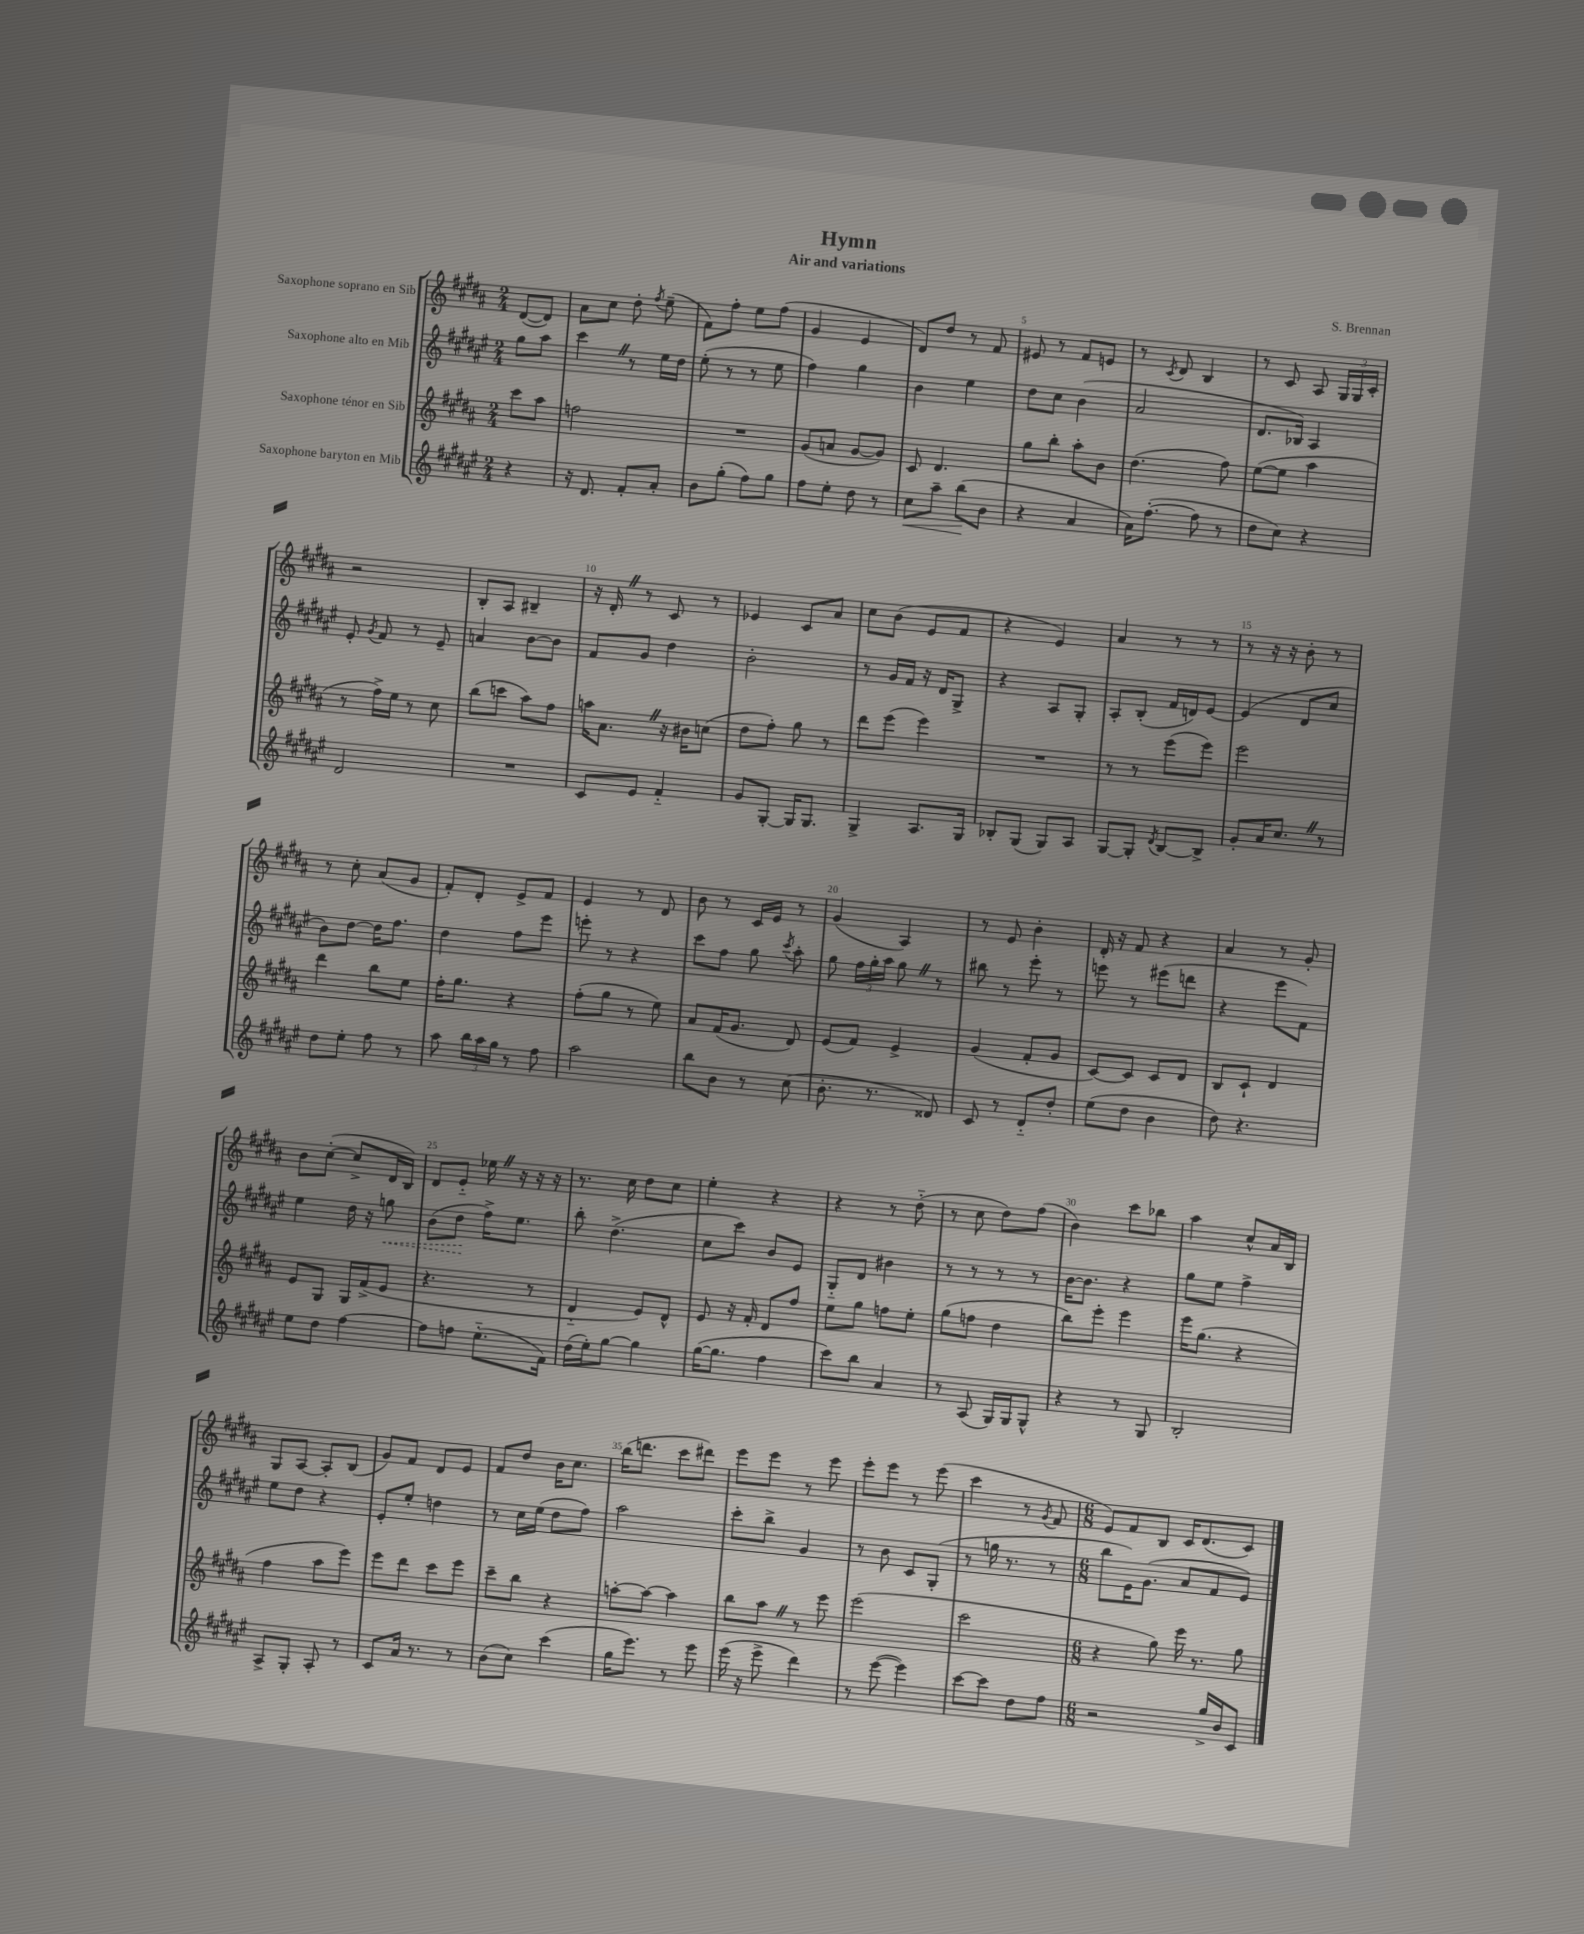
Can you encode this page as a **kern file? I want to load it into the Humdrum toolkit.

**kern	**kern	**kern	**kern
*staff4	*staff3	*staff2	*staff1
*clefG2	*clefG2	*clefG2	*clefG2
*k[f#c#g#d#a#e#]	*k[f#c#g#d#a#]	*k[f#c#g#d#a#e#]	*k[f#c#g#d#a#]
*M2/4	*M2/4	*M2/4	*M2/4
4r	8ccc#	8gg#	([8d#
.	8aa#	8aa#	8d#])
=	=	=	=
16r	2ff	4ccc#	8a#
8.d#	.	.	.
.	.	.	8cc#
8f#'	.	8r	8dd#'
.	.	.	8qff#
8a#'	.	16ee#	(8ee~
.	.	16dd#	.
=	=	=	=
8b	2r	(8ee#'	8f#)
(8gg#'	.	8r	8ff#'
8ff#)	.	8r	8ee
8gg#	.	8ee#	(8ff#
=	=	=	=
8ff#	(8g#	4ff#)	4g#
8ee#'	8a	.	.
8dd#	[8g#	4gg#	4e
8r	8g#])	.	.
=	=	=	=
8cc#	8c#	4b	8d#)
8aa#~	4.d#	.	8dd#
(8bb	.	4ee#	8r
8b	.	.	8f#
=	=	=	=
4r	8gg#	8dd#	8e#
.	8bb'	8cc#	8r
4a#	8aa#'	(4b	8f#
.	8b	.	8e
=	=	=	=
16a#)	(4.dd#	2a#	8r
([8.ff#'	.	.	.
.	.	.	8qc#
.	.	.	8d#
8ff#]	.	.	4B
8r	8ff#)	.	.
=	=	=	=
8dd#	([8ee	8.d#	8r
8cc#)	8ee]	.	8c#
.	.	16B-)	.
4r	4aa#	4A#	8A#
.	.	.	24G#
.	.	.	24G#
.	.	.	24c#'
=	=	=	=
2d#	8r	8e#'	2r
.	.	8qg#	.
.	16ff#^)	8f#	.
.	16ee	.	.
.	8r	8r	.
.	8cc#	8e#~	.
=	=	=	=
2r	(8bb	4a	8B'
.	8ccc	.	8A#
.	8aa#)	[8b	4B#~
.	8ff#	8b]	.
=	=	=	=
8c#	16aa	8f#	16r
.	8.a#	.	16d#'
8e#	.	8g#	8r
4f#'~	16r	4dd#	8c#
.	16b#	.	.
.	(8cc	.	8r
=	=	=	=
8g#	8dd#	2b'	4e-
[8G#'	8ff#')	.	.
16G#]	8gg#	.	8c#
8.G#	.	.	.
.	8r	.	8a#
=	=	=	=
4G#^	8ddd#	8r	8cc#
.	(8eee	16g#	(8b
.	.	16f#	.
8.A#	4eee)	16r	8e
.	.	16d#	.
.	.	8G#^	8f#
16G#	.	.	.
=	=	=	=
8B-'	2r	4r	4r
(8G#	.	.	.
8G#)	.	8A#	4e)
8A#	.	8G#'	.
=	=	=	=
[8G#	8r	8A#'	4a#
8G#']	8r	(8B'	.
8qd#	.	.	.
[8B	(8eee	16f#	8r
.	.	16d)	.
8B^]	8eee)	[8e#	8r
=	=	=	=
8g#'	2eee	(4e#]	8r
16a#	.	.	16r
8.cc#	.	.	16r
.	.	8d#	8b'
8r	.	8cc#	8r
=	=	=	=
8dd#	4ddd#	8b)	8r
8ee#'	.	[8dd#	8cc#'
8ff#	8bb	16dd#]	(8a#
.	.	8.ff#	.
8r	8ee	.	8g#
=	=	=	=
8aa#	16ff#'	4dd#	8f#')
.	8.gg#	.	.
24bb	.	.	8d#'
24aa#	.	.	.
24gg#	.	.	.
8r	4r	8ff#	8e^
8ff#	.	8eee#	8f#
=	=	=	=
2aa#	(8ff#'	8eee'	4e
.	8gg#	8r	.
.	8r	4r	8r
.	8ee)	.	8d#
=	=	=	=
8bb	8a#	8ccc#	8b
8b	(16f#	8ff#	8r
.	8.g#	.	.
8r	.	8gg#	16c#
.	.	.	16e
.	.	8qccc#	.
(8cc#	8d#)	8aa#'	8r
=	=	=	=
8.b'	(8e	8gg#	(4g#
.	8f#)	24ff#	.
.	.	24gg#'	.
8.r	.	.	.
.	.	24aa#	.
.	4e^	8gg#	4A#)
8d##)	.	8r	.
=	=	=	=
8c#	(4g#	8bb#	8r
8r	.	8r	8e
8d#'~	8f#'	8eee#'	4b'
8dd#'	8g#	8r	.
=	=	=	=
(8ee#	[8c#)	8eee	16d#'
.	.	.	16r
8dd#	8c#]	8r	8f#
4b	8c#	(8eee#	4r
.	8d#	8ddd	.
=	=	=	=
8dd#)	8B	4r	4a#
4.r	8c#`	.	.
.	4d#	8eee#	8r
.	.	8f#)	8g#'
=	=	=	=
8ee#	8e	4ee#	8b
8dd#	8G#	.	([8cc#'
[4ff#	16G#	16dd#	8cc#^]
.	(16f#^	16r	.
.	8e	8gg	16d#
.	.	.	16B)
=	=	=	=
8ff#]	4.r	(8b	8d#
8ff	.	8dd#	8e'~
(8.ee#'~	.	16ff#^)	16ee-
.	.	8.ee#	16r
.	8r	.	16r
16f#)	.	.	16r
=	=	=	=
(16dd#	4d#'~	8bb'	8.r
16ee#')	.	.	.
[8gg#	.	(4.dd#^	.
.	.	.	16cc#
4gg#]	8e)	.	8dd#
.	8d#^^	.	8cc#
=	=	=	=
([16gg#	8e	8cc#	4ee'
8.gg#]	.	.	.
.	16r	8ccc#)	.
.	16f#'	.	.
4ff#	8d#	8b	4r
.	8ff#	8e#	.
=	=	=	=
8ccc#)	8ee	8G#'~	4r
8bb	8gg#	8d#	.
4a#	8ff	4b#	8r
.	8ee'	.	(8dd#'~
=	=	=	=
8r	(8gg#	8r	8r
(8A#	8ff	8r	8cc#
16G#)	4dd#	8r	8dd#)
16G#	.	.	.
8G#^^	.	8r	(8ff#
=	=	=	=
4r	8bb)	[16b	4b)
.	.	8.b]	.
.	8eee'	.	.
8r	4eee	4r	8ccc#
8G#	.	.	8bb-
=	=	=	=
2B'	16eee	8gg#	4aa#
.	(8.gg#	.	.
.	.	8ee#	.
.	4r	4ff#^	8cc#^^
.	.	.	16a#
.	.	.	16B
=	=	=	=
8A#^	4ff#	8ee#	8G#
8G#'	.	8dd#	[8A#
8A#'	8aa#	4r	8A#']
8r	8eee)	.	(8B
=	=	=	=
8c#	8eee	8e#'	8g#)
16a#	8ddd#	8ee#'	8f#
8.r	.	.	.
.	8ccc#	4dd	8d#
8r	8eee	.	8e
=	=	=	=
(8b	8ccc#~	8r	8f#
8cc#)	8bb	16cc#	8dd#
.	.	(16ee#	.
(4ccc#	4r	8dd#	16b
.	.	.	8.cc#
.	.	8ff#)	.
=	=	=	=
16gg#	[8aa'	2aa#	(16bb
8.eee#)	.	.	8.ddd
.	8aa_	.	.
8r	4aa]	.	8ccc#
8eee#	.	.	8ddd#)
=	=	=	=
(16eee#	8bb	8ccc#'	8eee
16r	.	.	.
8eee#^	8aa#	8bb^	8eee
4ddd#)	8r	4g#	8r
.	8eee	.	8eee
=	=	=	=
8r	(2eee	8r	8eee'
([8eee#	.	8b	8eee
4eee#])	.	8c#	8r
.	.	(8G#'	(8eee
=	=	=	=
[8ccc#	2ccc#	8r	4ccc#
8ccc#]	.	16gg	.
.	.	8.r	.
8dd#	.	.	8r
.	.	.	8qg#
8ff#	.	8r	8f#
=	=	=	=
*M6/8	*M6/8	*M6/8	*M6/8
2r	4r	8bb	8e)
.	.	16e#)	8f#
.	.	(8.g#	.
.	8gg#)	.	8B
.	16eee	8a#	16c#
.	8.r	.	(8.d#
16gg#^	.	8f#	.
16b	.	.	.
8c#	8gg#	8e#)	8c#)
==	==	==	==
*-	*-	*-	*-
